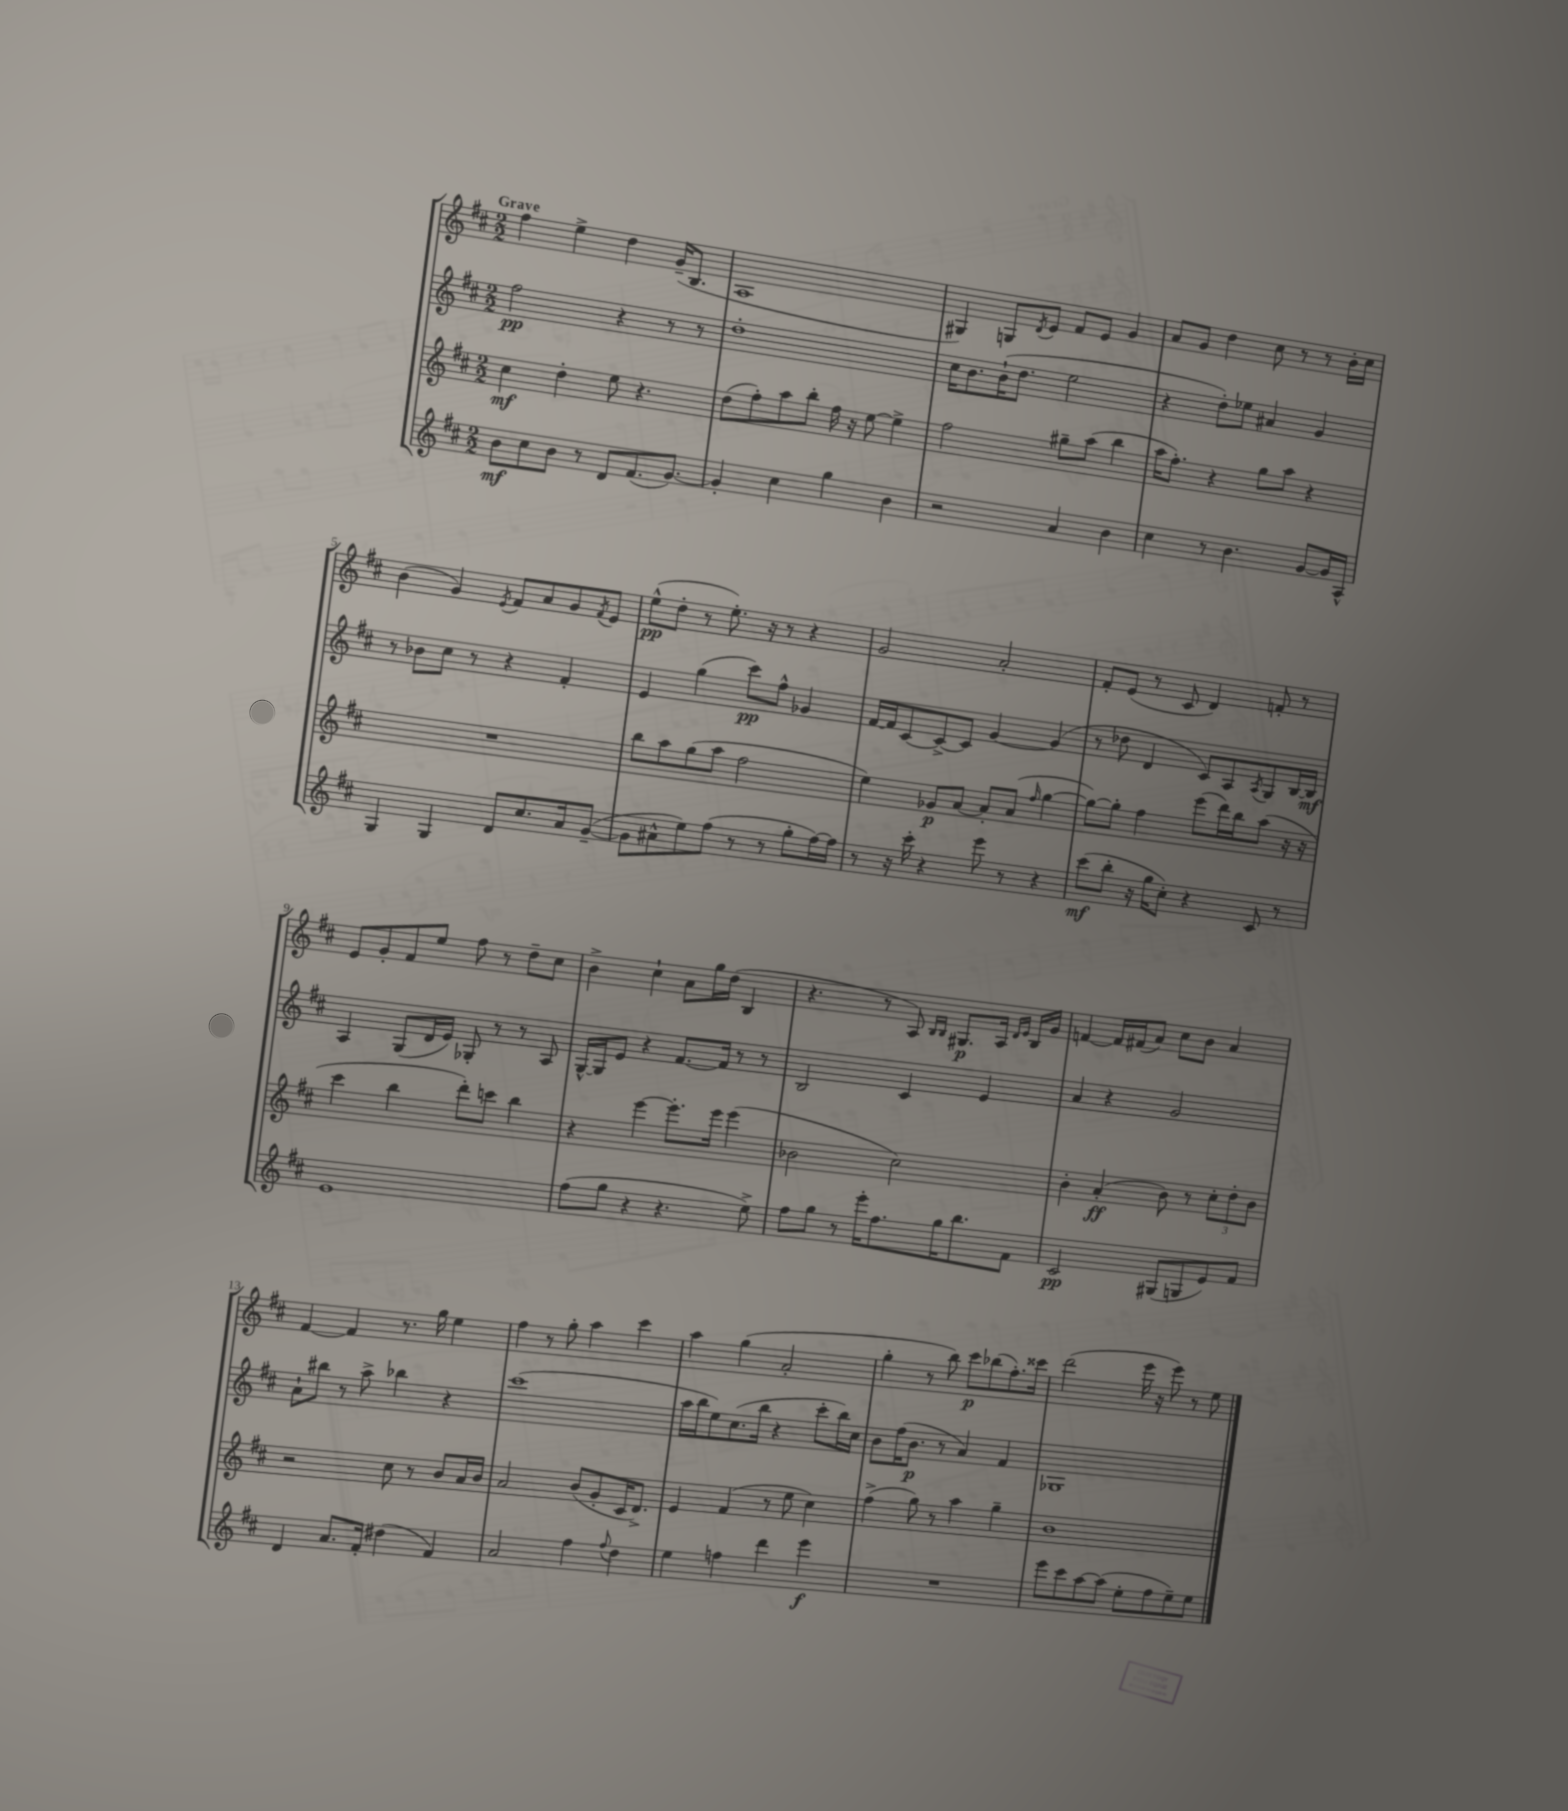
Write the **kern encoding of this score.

**kern	**kern	**kern	**kern
*staff4	*staff3	*staff2	*staff1
*clefG2	*clefG2	*clefG2	*clefG2
*k[f#c#]	*k[f#c#]	*k[f#c#]	*k[f#c#]
*M2/2	*M2/2	*M2/2	*M2/2
8b	4cc#	2ff#	4ff#
8cc#	.	.	.
8b	4dd'	.	4ee^
8r	.	.	.
8d	8ee	4r	4dd
(8.f#	4.r	.	.
.	.	8r	(16g~
[8.g)	.	.	8.B
.	.	8r	.
=	=	=	=
4g']	(8dd	1dd'	1A
.	8ff#')	.	.
4cc#	8aa	.	.
.	8bb'	.	.
4gg	16ff#	.	.
.	16r	.	.
.	[8ee	.	.
4b	4ee^]	.	.
=	=	=	=
2r	2ff#	16cc#	4G#)
.	.	8.b	.
.	.	(16b`	8G
.	.	8.dd	.
.	.	.	8qd
.	.	.	8e
4a	8gg#~	2ee	8f#
.	(8aa	.	8e
4b	4bb	.	4g
=	=	=	=
4cc#	16aa	4r	8a
.	8.ff#')	.	.
.	.	.	8g
8r	4r	8dd')	4dd
4.b	.	8ee-	.
.	8gg	4a#	8cc#
.	8aa	.	8r
[8g	4r	4g	8r
16g]	.	.	16b'
16A^^	.	.	16cc#
=	=	=	=
4G	1r	8r	(4b
.	.	8b-	.
4G	.	8cc#	4g)
.	.	8r	.
.	.	.	8qe
8d	.	4r	8f#
8.cc#	.	.	8a
.	.	4f#'	8g
16a	.	.	.
.	.	.	8qf#
([8g~	.	.	8e
=	=	=	=
8g]	8bb	4e	(8ee^^
8a#^^	8aa	.	8dd'
8ee)	(8gg	(4gg	8r
(8ff#	8aa	.	8.ee')
8r	2ff#	8ccc#)	.
.	.	.	16r
8r	.	8ff#^^	8r
8gg'	.	4g-	4r
[16ff#)	.	.	.
16ff#]	.	.	.
=	=	=	=
8r	4ee)	[16f#	2g
.	.	16f#]	.
16r	.	[8c#	.
16ccc#'	.	.	.
4r	8g-	8c#^_	.
.	[8a	8c#]	.
8eee	8a']	[4g	2a'
8r	(8a	.	.
.	16qqff#	.	.
4r	[4gg	(4g]	.
=	=	=	=
(8ccc#	8gg_)	8r	8f#'
8bb'	8gg']	8dd-	(8e
16r	4ff#	4d	8r
16gg	.	.	.
8cc#')	.	.	8c#
4r	(8eee	8c#)	4d)
.	16ddd)	8A	.
.	16bb	.	.
.	.	8qA	.
8c#	(8aa	8G	8f'
8r	16r	[16B	8r
.	16r	16B]	.
=	=	=	=
1e	4ccc#	4A	8e
.	.	.	8g'
.	4bb	(8G	8f#
.	.	16d	8ee
.	.	16e)	.
.	8ddd')	8G-'	8ff#
.	8ccc	8r	8r
.	4bb	8r	8dd~
.	.	8A	8cc#
=	=	=	=
(8ff#	4r	[16G^^	4b^
.	.	16G]	.
8gg	.	8e	.
4r	[4eee	4r	4cc#`
4.r	8.eee']	[8.f#	8a
.	.	.	16gg
.	16eee	16f#]	(16dd
.	(4eee	8r	4B
8ee^)	.	8r	.
=	=	=	=
8ff#	2b-	2B	4.r
8gg	.	.	.
8r	.	.	.
16eee'	.	.	8r
8.ff#	.	.	.
.	2cc#)	4c#	8A)
.	.	.	16qqB
.	.	.	16qqB
16gg	.	.	8.G#
8.bb	.	.	.
.	.	4e	.
.	.	.	16A
.	.	.	16qqd
.	.	.	16qqe
8f#	.	.	16B
.	.	.	16g
=	=	=	=
2c#	4b'	4a	[4f
.	(4a'	4r	16f]
.	.	.	(16f#
.	.	.	8a)
(8G#	8b)	2g	8cc#
8G	8r	.	8b
8e)	12cc#'	.	4a
.	12dd'	.	.
8f#	.	.	.
.	12b	.	.
=	=	=	=
4d	2r	8a`	[4f#
.	.	8bb#	.
8.a	.	8r	4f#]
.	.	8aa^	.
16f#'	.	.	.
(4dd#	8cc#	4bb-	8.r
.	8r	.	.
.	.	.	16gg
4f#)	8b	4r	4ee
.	16a	.	.
.	16b	.	.
=	=	=	=
2a	2a	(1ccc#	4ff#
.	.	.	8r
.	.	.	8gg'
4ff#	(8b	.	4aa
.	8g'	.	.
8qqff#	.	.	.
4dd	16c#	.	4ccc#
.	8.d^)	.	.
=	=	=	=
4ee	4e	16aa	4aa
.	.	16bb	.
.	.	8ee)	.
4ff	(4f#	(8.cc#	(4gg
.	.	16bb	.
4ddd	8r	4r	2a'
.	8ee	.	.
4eee	4cc#)	8ccc#'	.
.	.	16bb)	.
.	.	16cc#	.
=	=	=	=
1r	(4ff#^	8b	4gg'
.	.	(16ff#	.
.	.	8.b	.
.	8gg)	.	8r
.	8r	8r	8bb)
.	4aa	4a)	8ccc#
.	.	.	(8bb-
.	4gg~	4f#	8.ff#')
.	.	.	16ccc##
=	=	=	=
8eee	1b	1G-	(2ddd
8ccc#	.	.	.
[8aa	.	.	.
(8aa]	.	.	.
8ee'	.	.	16eee
.	.	.	16r
8ff#	.	.	8eee)
8ee~)	.	.	8r
8ee	.	.	8ee
==	==	==	==
*-	*-	*-	*-
